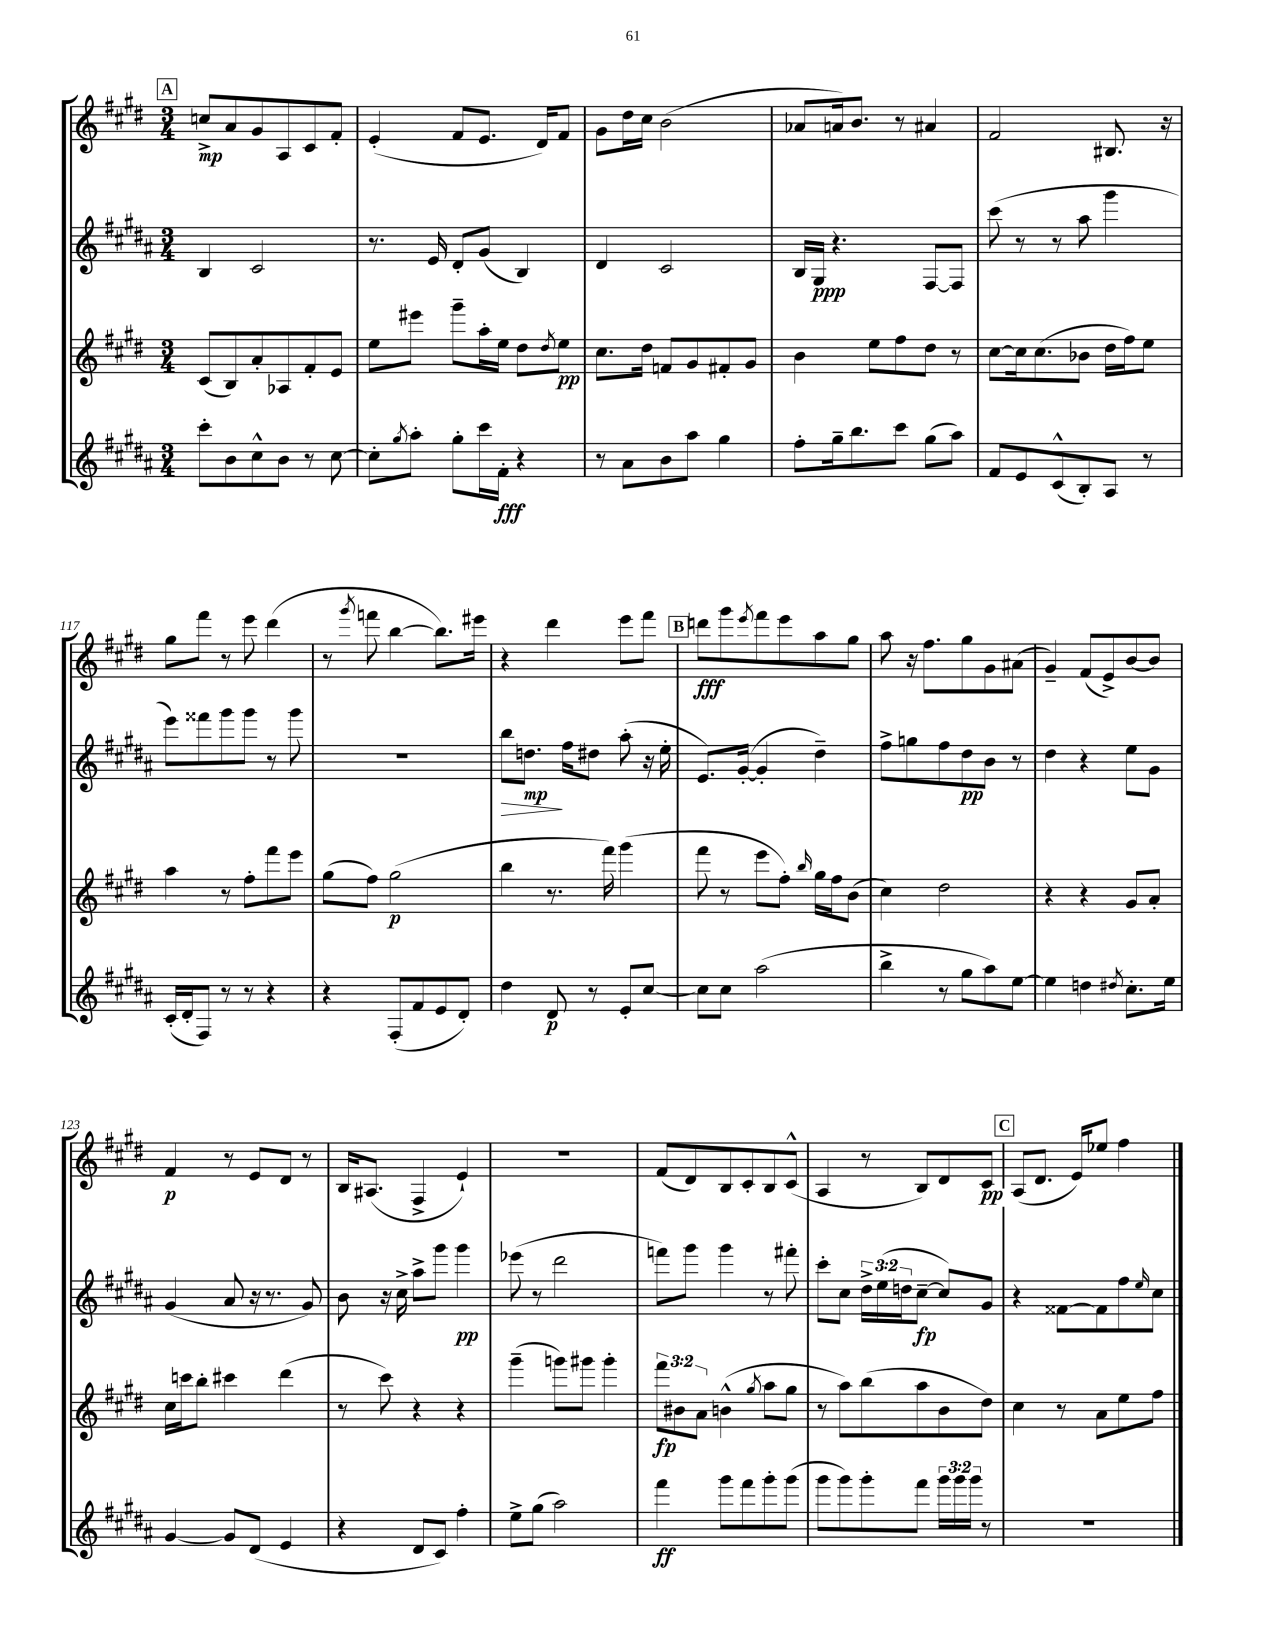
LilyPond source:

<<
\new StaffGroup <<
\new Staff = "s0" {
    \clef treble \key e \major \numericTimeSignature \time 3/4
    \mark \markup { \box "A" } c''8->\mp a'8 gis'8 a8 cis'8 fis'8-. |
    e'4-.( fis'8 e'8. dis'16) fis'8 |
    gis'8 dis''16 cis''16 b'2( |
    aes'8 a'16) b'8. r8 ais'4 |
    fis'2 bis8. r16 |
    gis''8 fis'''8 r8 e'''8 dis'''4( |
    r8 \acciaccatura { gis'''8 } f'''8 b''4~ b''8.) eis'''16 |
    r4 dis'''4 e'''8 fis'''8 |
    \mark \markup { \box "B" } d'''8\fff gis'''8 \acciaccatura { e'''8 } fis'''8 e'''8 a''8 gis''8 |
    a''8 r16 fis''8. gis''8 gis'8 ais'8( |
    gis'4--) fis'8( e'8->) b'8~ b'8 |
    fis'4\p r8 e'8 dis'8 r8 |
    b16 ais8.( fis4-> e'4-!) |
    R2. |
    fis'8( dis'8) b8 cis'8-. b8 cis'8-^( |
    a4 r8 b8) dis'8 cis'8\pp |
    \mark \markup { \box "C" } a8( dis'8. e'16) ees''8 fis''4 \bar "|." |
}
\new Staff = "s1" {
    \clef treble \key b \major \numericTimeSignature \time 3/4 \override Staff.TupletNumber.text = #tuplet-number::calc-fraction-text
    \mark \markup { \box "A" } b4 cis'2 |
    r8. e'16 dis'8-. gis'8( b4) |
    dis'4 cis'2 |
    b16 gis16\ppp r4. fis8~ fis8 |
    cis'''8( r8 r8 ais''8 gis'''4 |
    e'''8) fisis'''8 gis'''8 gis'''8 r8 gis'''8 |
    R2. |
    b''8\> d''8.\mp\! fis''16 dis''8 ais''8-.( r16 e''16-. |
    \mark \markup { \box "B" } e'8.) gis'16~-.( gis'4-. dis''4--) |
    fis''8-> g''8 fis''8 dis''8\pp b'8 r8 |
    dis''4 r4 e''8 gis'8 |
    gis'4( ais'8 r16 r8. gis'8) |
    b'8 r16 cis''16-> ais''8-> gis'''8 gis'''4\pp |
    ees'''8( r8 dis'''2 |
    f'''8) gis'''8 gis'''4 r8 fis'''8-. |
    cis'''8-. cis''8 \tuplet 3/2 { dis''16-> e''16( d''16 } cis''8~--\fp cis''8) gis'8 |
    \mark \markup { \box "C" } r4 fisis'8~ fisis'8 fis''8 \grace { e''16 } cis''8 \bar "|." |
}
\new Staff = "s2" {
    \clef treble \key e \major \numericTimeSignature \time 3/4 \override Staff.TupletNumber.text = #tuplet-number::calc-fraction-text
    \mark \markup { \box "A" } cis'8( b8) a'8-. aes8 fis'8-. e'8 |
    e''8 eis'''8 gis'''8-- a''16-. e''16 dis''8 \acciaccatura { dis''8 } e''8\pp |
    cis''8. dis''16 f'8 gis'8 fis'8-. gis'8 |
    b'4 e''8 fis''8 dis''8 r8 |
    cis''8~ cis''16 cis''8.( bes'8 dis''16 fis''16) e''8 |
    a''4 r8 fis''8-. fis'''8 e'''8 |
    gis''8( fis''8) gis''2\p( |
    b''4 r8. fis'''16) gis'''4( |
    \mark \markup { \box "B" } fis'''8 r8 e'''8 fis''8-.) \grace { b''16 } gis''16 fis''16 b'8( |
    cis''4) dis''2 |
    r4 r4 gis'8 a'8-. |
    cis''16 c'''16 b''8-. cis'''4 dis'''4( |
    r8 cis'''8) r4 r4 |
    gis'''4--( g'''8) gis'''8 gis'''4-. |
    \tuplet 3/2 { fis'''8\fp bis'8 a'8 } b'4-^( \acciaccatura { gis''8 } a''8 gis''8 |
    r8 a''8) b''8( a''8 b'8 dis''8) |
    \mark \markup { \box "C" } cis''4 r8 a'8 e''8 fis''8 \bar "|." |
}
\new Staff = "s3" {
    \clef treble \key b \major \numericTimeSignature \time 3/4 \override Staff.TupletNumber.text = #tuplet-number::calc-fraction-text
    \mark \markup { \box "A" } cis'''8-. b'8 cis''8-^ b'8 r8 cis''8~ |
    cis''8-. \acciaccatura { gis''8 } ais''8-. gis''8-. cis'''16 fis'16-.\fff r4 |
    r8 ais'8 b'8 ais''8 gis''4 |
    fis''8-. gis''16-- b''8. cis'''8 gis''8( ais''8) |
    fis'8 e'8 cis'8-^( b8-.) ais8 r8 |
    cis'16-.( dis'16-. fis8) r8 r8 r4 |
    r4 fis8-.( fis'8 e'8 dis'8-.) |
    dis''4 dis'8\p r8 e'8-. cis''8~ |
    \mark \markup { \box "B" } cis''8 cis''8 ais''2( |
    b''4-> r8 gis''8 ais''8) e''8~ |
    e''4 d''4 \acciaccatura { dis''8 } cis''8.-. e''16 |
    gis'4~ gis'8 dis'8( e'4 |
    r4 dis'8 cis'8) fis''4-. |
    e''8-> gis''8( ais''2) |
    fis'''4\ff gis'''8 fis'''8 gis'''8-. gis'''8( |
    gis'''8 gis'''8) gis'''8-. fis'''8 \tuplet 3/2 { gis'''16 gis'''16 gis'''16 } r8 |
    \mark \markup { \box "C" } R2. \bar "|." |
}
>>
>>
\layout { \context { \Score currentBarNumber = #112 } }
